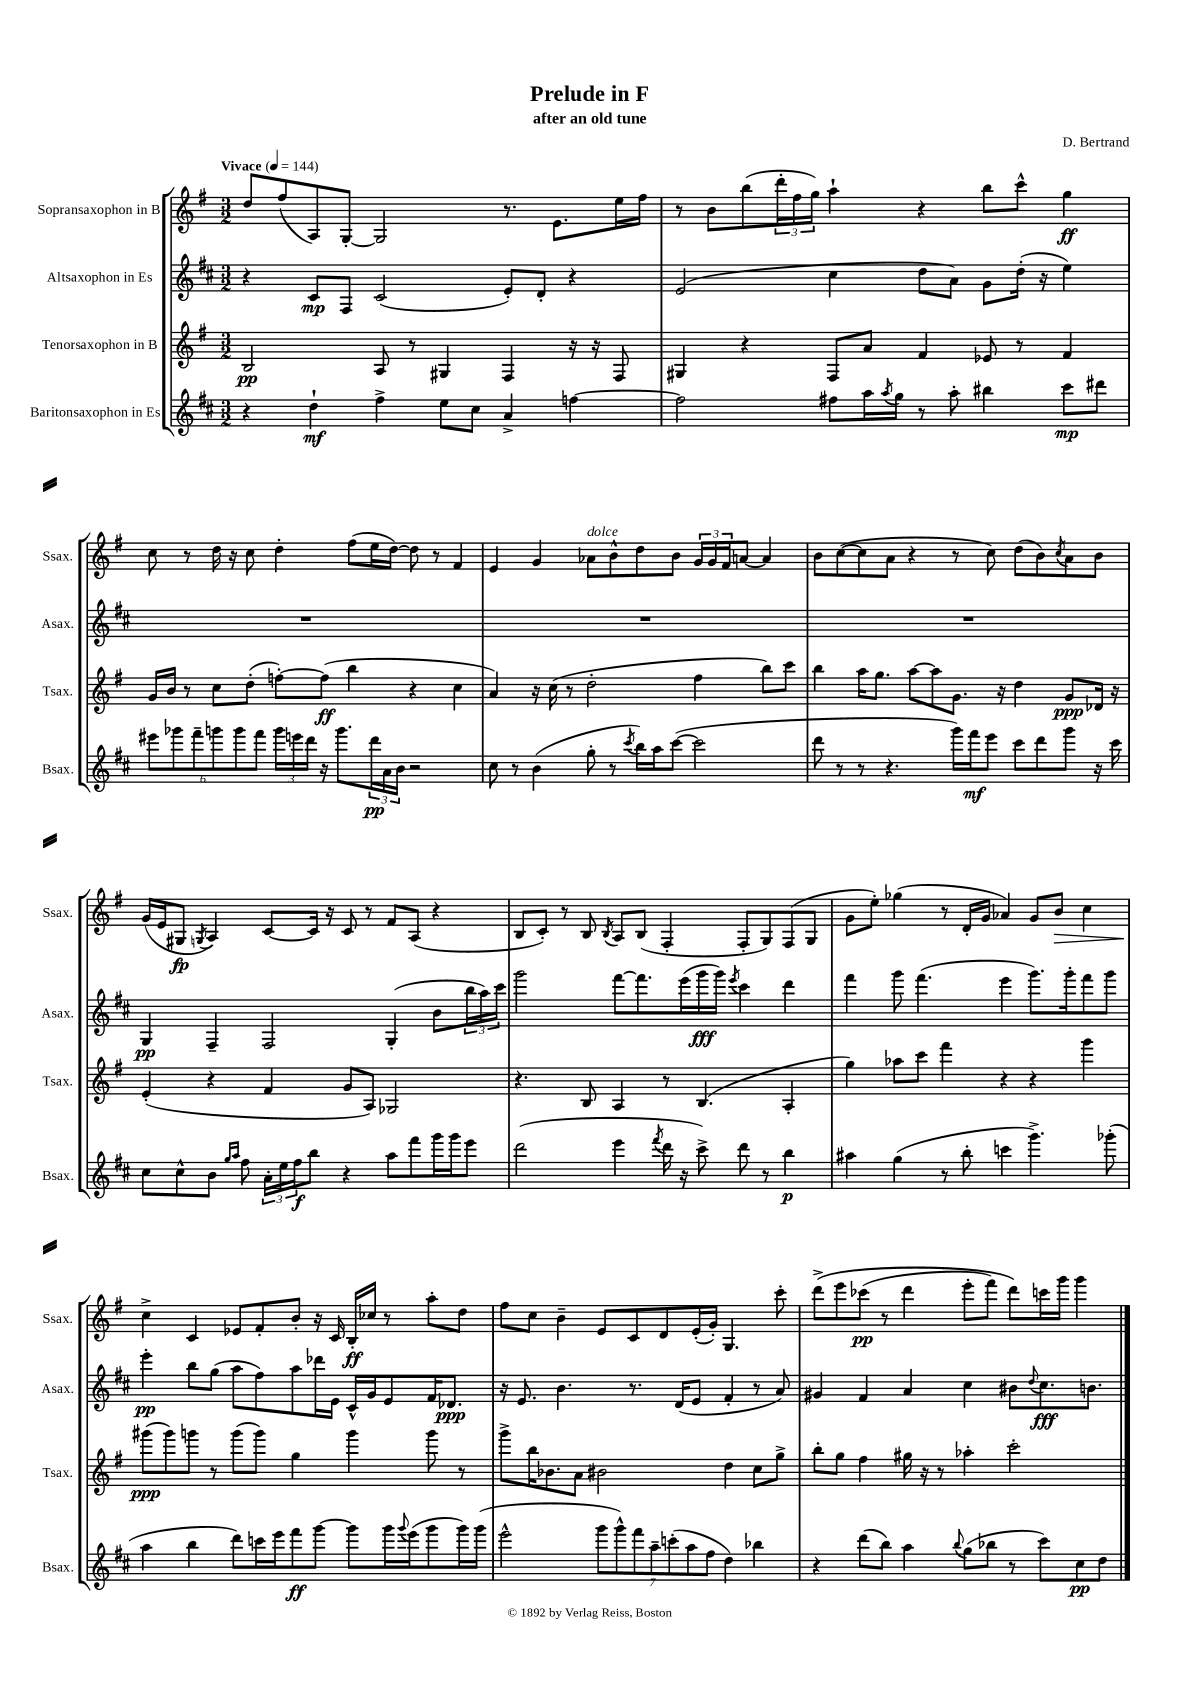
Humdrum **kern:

**kern	**dynam	**kern	**dynam	**kern	**dynam	**kern	**dynam
*part4	*part4	*part3	*part3	*part2	*part2	*part1	*part1
*staff4	*staff4	*staff3	*staff3	*staff2	*staff2	*staff1	*staff1
*I"Baritonsaxophon in Es	*	*I"Tenorsaxophon in B	*	*I"Altsaxophon in Es	*	*I"Sopransaxophon in B	*
*I'Bsax.	*	*I'Tsax.	*	*I'Asax.	*	*I'Ssax.	*
*clefG2	*	*clefG2	*	*clefG2	*	*clefG2	*
*k[f#c#]	*	*k[f#]	*	*k[f#c#]	*	*k[f#]	*
*M3/2	*	*M3/2	*	*M3/2	*	*M3/2	*
*MM144	*	*MM144	*	*MM144	*	*MM144	*
=1	=1	=1	=1	=1	=1	=1	=1
!	!	!	!	!	!	!LO:TX:a:B:t=Vivace	!
4r	.	2B/	pp	4r	.	8dd/L	.
.	.	.	.	.	.	(8ff#/	.
4dd`\	mf	.	.	8c#/L	mp	8A/)	.
.	.	.	.	8F#/J	.	[8G'/J	.
4ff#^\	.	8A/	.	(2c#/	.	2G/]	.
.	.	8r	.	.	.	.	.
8ee\L	.	4G#X/	.	.	.	.	.
8cc#\J	.	.	.	.	.	.	.
4a^/	.	4F#/	.	8e'/L)	.	8.r	.
.	.	.	.	8d'/J	.	.	.
.	.	.	.	.	.	8.e\L	.
[4ffn\	.	16r	.	4r	.	.	.
.	.	16r	.	.	.	.	.
.	.	8F#/	.	.	.	16ee\L	.
.	.	.	.	.	.	16ff#\JJ	.
=2	=2	=2	=2	=2	=2	=2	=2
2ff\]	.	4G#X/	.	(2e/	.	8r	.
.	.	.	.	.	.	8b\L	.
.	.	4r	.	.	.	(8bb\	.
.	.	.	.	.	.	24ddd'\L	.
.	.	.	.	.	.	24ff#\	.
.	.	.	.	.	.	24gg\JJ)	.
8ff#X\L	.	8F#/L	.	4cc#\	.	4aa`\	.
16aa\L	.	8a/J	.	.	.	.	.
8qaa/	.	.	.	.	.	.	.
16gg\JJ	.	.	.	.	.	.	.
8r	.	4f#/	.	8dd\L	.	4r	.
8aa'\	.	.	.	8a\J)	.	.	.
4bb#X\	.	8e-X/	.	8g\L	.	8bb\L	.
.	.	8r	.	(16dd'\Jk	.	8ccc^^\J	.
.	.	.	.	16r	.	.	.
8ccc#\L	mp	4f#/	.	4ee\)	.	4gg\	ff
8ddd#X\J	.	.	.	.	.	.	.
!!LO:LB:g=z
=3	=3	=3	=3	=3	=3	=3	=3
12eee#X\L	.	16g/LL	.	1.r	.	8cc\	.
.	.	16b/JJ	.	.	.	.	.
12ggg-X\	.	.	.	.	.	.	.
.	.	8r	.	.	.	8r	.
12fff#~\	.	.	.	.	.	.	.
12gggn\	.	8cc\L	.	.	.	16dd\	.
.	.	.	.	.	.	16r	.
12ggg\	.	.	.	.	.	.	.
.	.	(8dd'\J	.	.	.	8cc\	.
12fff#\J	.	.	.	.	.	.	.
24ggg\LL	.	[8ffn'\L)	.	.	.	4dd'\	.
24eeen\	.	.	.	.	.	.	.
24ddd\JJ	.	.	.	.	.	.	.
16r	.	(8ff\J]	ff	.	.	.	.
8.ggg\L	.	.	.	.	.	.	.
.	.	4bb\	.	.	.	(8ff#\L	.
24ddd\L	pp	.	.	.	.	16ee\L	.
24a\	.	.	.	.	.	.	.
.	.	.	.	.	.	[16dd\JJ)	.
24b\JJ	.	.	.	.	.	.	.
2r	.	4r	.	.	.	8dd\]	.
.	.	.	.	.	.	8r	.
.	.	4cc\	.	.	.	4f#/	.
=4	=4	=4	=4	=4	=4	=4	=4
8cc#\	.	4a/)	.	1.r	.	4e/	.
8r	.	.	.	.	.	.	.
(4b\	.	16r	.	.	.	4g/	.
.	.	(16cc\	.	.	.	.	.
.	.	8r	.	.	.	.	.
!	!	!	!	!	!	!LO:TX:a:i:t=dolce	!
8gg'\	.	2dd'\	.	.	.	8a-X\L	.
8r	.	.	.	.	.	8b^^\	.
8qccc#/	.	.	.	.	.	.	.
16bb\LL)	.	.	.	.	.	8dd\	.
16aa\J	.	.	.	.	.	.	.
([8ccc#\J	.	.	.	.	.	8b\J	.
2ccc#\]	.	4ff#\	.	.	.	24g/LL	.
.	.	.	.	.	.	24g/	.
.	.	.	.	.	.	24f#/J	.
.	.	.	.	.	.	[8an/J	.
.	.	8bb\L)	.	.	.	4a/]	.
.	.	8ccc\J	.	.	.	.	.
=5	=5	=5	=5	=5	=5	=5	=5
8ddd\	.	4bb\	.	1.r	.	8b\L	.
8r	.	.	.	.	.	([8cc\	.
8r	.	16aa\KL	.	.	.	8cc\]	.
.	.	8.gg\J	.	.	.	.	.
4.r	.	.	.	.	.	8a\J	.
.	.	[8aa\L	.	.	.	4r	.
.	.	8aa\]	.	.	.	.	.
16ggg\LL)	.	8.g\J	.	.	.	8r	.
16fff#\J	mf	.	.	.	.	.	.
8eee\J	.	.	.	.	.	8cc\)	.
.	.	16r	.	.	.	.	.
8ccc#\L	.	4dd\	.	.	.	(8dd\L	.
8ddd\	.	.	.	.	.	8b\)	.
.	.	.	.	.	.	8qcc/	.
8ggg\J	.	8g/L	ppp	.	.	8a\	.
16r	.	16d-X/Jk	.	.	.	8b\J	.
16ccc#\	.	16r	.	.	.	.	.
!!LO:LB:g=z
=6	=6	=6	=6	=6	=6	=6	=6
8cc#\L	.	(4e'/	.	4G/	pp	(16g/LL	.
.	.	.	.	.	.	16e/J	.
8cc#^^\	.	.	.	.	.	8G#X/J	fp
.	.	.	.	.	.	8qGn/	.
8b\J	.	4r	.	4F#~/	.	4A/)	.
16qqgg/LL	.	.	.	.	.	.	.
16qqaa/JJ	.	.	.	.	.	.	.
8ff#\	.	.	.	.	.	.	.
24a'\LL	.	4f#/	.	2F#/	.	[8c/L	.
24ee\	.	.	.	.	.	.	.
24ff#\J	f	.	.	.	.	.	.
8bb\J	.	.	.	.	.	16c/Jk]	.
.	.	.	.	.	.	16r	.
4r	.	8g/L	.	.	.	8c/	.
.	.	8A/J)	.	.	.	8r	.
8aa\L	.	2G-X/	.	(4G'/	.	8f#/L	.
8fff#\	.	.	.	.	.	(8A/J	.
16ggg\L	.	.	.	8b\L	.	4r	.
16ggg\J	.	.	.	.	.	.	.
8eee\J	.	.	.	24bb\L	.	.	.
.	.	.	.	24aa\)	.	.	.
.	.	.	.	24ccc#\JJ	.	.	.
=7	=7	=7	=7	=7	=7	=7	=7
(2ddd\	.	4.r	.	2ggg\	.	8B/L	.
.	.	.	.	.	.	8c'/J)	.
.	.	.	.	.	.	8r	.
.	.	8B/	.	.	.	8B/	.
.	.	.	.	.	.	8qB/	.
4eee\	.	4A/	.	[8fff#\L	.	8A/L	.
.	.	.	.	8.fff#\]	.	(8B/J	.
8qfff#/	.	.	.	.	.	.	.
16ddd\	.	8r	.	.	.	4F#'/	.
16r	.	.	.	(16eee\L	.	.	.
8ccc#^\)	.	(4.B/	.	16ggg\	fff	.	.
.	.	.	.	16ggg\JJ)	.	.	.
.	.	.	.	8qeee/	.	.	.
8ddd\	.	.	.	4ccc#\	.	8F#'/L	.
8r	.	.	.	.	.	8G/)	.
4bb\	p	4A'/	.	4ddd\	.	(8F#/	.
.	.	.	.	.	.	8G/J	.
=8	=8	=8	=8	=8	=8	=8	=8
4aa#X\	.	4gg\)	.	4fff#\	.	8g\L	.
.	.	.	.	.	.	8ee'\J)	.
(4gg\	.	8aa-X\L	.	8ggg\	.	(4gg-X\	.
.	.	8ccc\J	.	(4.fff#\	.	.	.
8r	.	4fff#\	.	.	.	8r	.
8bb'\	.	.	.	.	.	16d'/LL	.
.	.	.	.	.	.	16g/JJ	.
4cccn\	.	4r	.	4eee\	.	4a-X/)	.
4.ggg^\)	.	4r	.	8.ggg\L)	.	8g/L	.
!	!	!	!	!	!	!	!LO:HP:b
.	.	.	.	.	.	8b/J	>
.	.	.	.	16ggg'\k	.	.	.
.	.	4ggg\	.	8fff#\	.	4cc\	.
(8ggg-X'\	.	.	.	8ggg\J	.	.	.
!!LO:LB:g=z
=9	=9	=9	=9	=9	=9	=9	=9
4aa\	.	(8ggg#X\L	ppp	4eee'\	pp	4cc^\	.
.	.	8ggg#\)	.	.	.	.	.
4bb\	.	8gggn\J	.	8bb\L	.	4c/	]
.	.	8r	.	(8gg\J	.	.	.
8ddd\L)	.	(8ggg\L	.	8aa\L	.	8e-X/L	.
16cccn\L	.	8ggg\J)	.	8ff#\)	.	8f#'/	.
16eee\J	.	.	.	.	.	.	.
8fff#\	ff	4gg\	.	8aa\	.	8b'/J	.
[8ggg\J	.	.	.	16ddd-X\L	.	16r	.
.	.	.	.	16e\JJ	.	16c/	.
8ggg\L]	.	4ggg\	.	16c#^^/LL	.	16B'/LL	ff
.	.	.	.	16g/J	.	16cc-X/JJ	.
16ggg\L	.	.	.	8e/	.	8r	.
8qqggg/	.	.	.	.	.	.	.
(16eee\J	.	.	.	.	.	.	.
8ggg\	.	8ggg\	.	16f#/K	.	8aa'\L	.
.	.	.	.	8.d-X/J	ppp	.	.
16ggg\L)	.	8r	.	.	.	8dd\J	.
(16ggg\JJ	.	.	.	.	.	.	.
=10	=10	=10	=10	=10	=10	=10	=10
2eee^^\	.	8ggg^\L	.	16r	.	8ff#\L	.
.	.	.	.	8.e/	.	.	.
.	.	16bb\K	.	.	.	8cc\J	.
.	.	8.b-X\	.	.	.	.	.
.	.	.	.	4.b\	.	4b~\	.
.	.	8a\J	.	.	.	.	.
14ggg\L	.	2b#X\	.	.	.	8e/L	.
14ggg^^\)	.	.	.	.	.	.	.
.	.	.	.	8.r	.	8c/	.
14fff#\	.	.	.	.	.	.	.
14aa~\	.	.	.	.	.	.	.
.	.	.	.	.	.	8d/	.
(14cccn'\	.	.	.	.	.	.	.
.	.	.	.	(16d/KL	.	.	.
14aa\	.	.	.	.	.	.	.
.	.	.	.	8e/J	.	(16e'/L	.
14ff#\J	.	.	.	.	.	.	.
.	.	.	.	.	.	16g'/JJ)	.
4dd\)	.	4dd\	.	4f#'/	.	4.G/	.
4bb-X\	.	8cc\L	.	8r	.	.	.
.	.	8gg^\J	.	8a/)	.	8ccc'\	.
=11	=11	=11	=11	=11	=11	=11	=11
4r	.	8bb'\L	.	4g#X/	.	(8ddd^\L	.
.	.	8gg\J	.	.	.	8eee\	.
(8ddd\L	.	4ff#\	.	4f#/	.	(8ccc-X\J	pp
8bb\J)	.	.	.	.	.	8r	.
4aa\	.	16gg#X\	.	4a/	.	4ddd\	.
.	.	16r	.	.	.	.	.
.	.	8r	.	.	.	.	.
8qqbb/	.	.	.	.	.	.	.
(8gg\L	.	4aa-X'\	.	4cc#\	.	8eee'\L	.
8bb-X\J	.	.	.	.	.	8fff#\J)	.
8r	.	2ccc'\	.	8b#X\L	.	8ddd\L)	.
.	.	.	.	8qqdd/	.	.	.
8ccc#\L)	.	.	.	8.cc#\	fff	16cccn\L	.
.	.	.	.	.	.	16ggg\JJ	.
8cc#\	pp	.	.	.	.	4ggg\	.
.	.	.	.	8.bn\J	.	.	.
8dd\J	.	.	.	.	.	.	.
==	==	==	==	==	==	==	==
*-	*-	*-	*-	*-	*-	*-	*-
